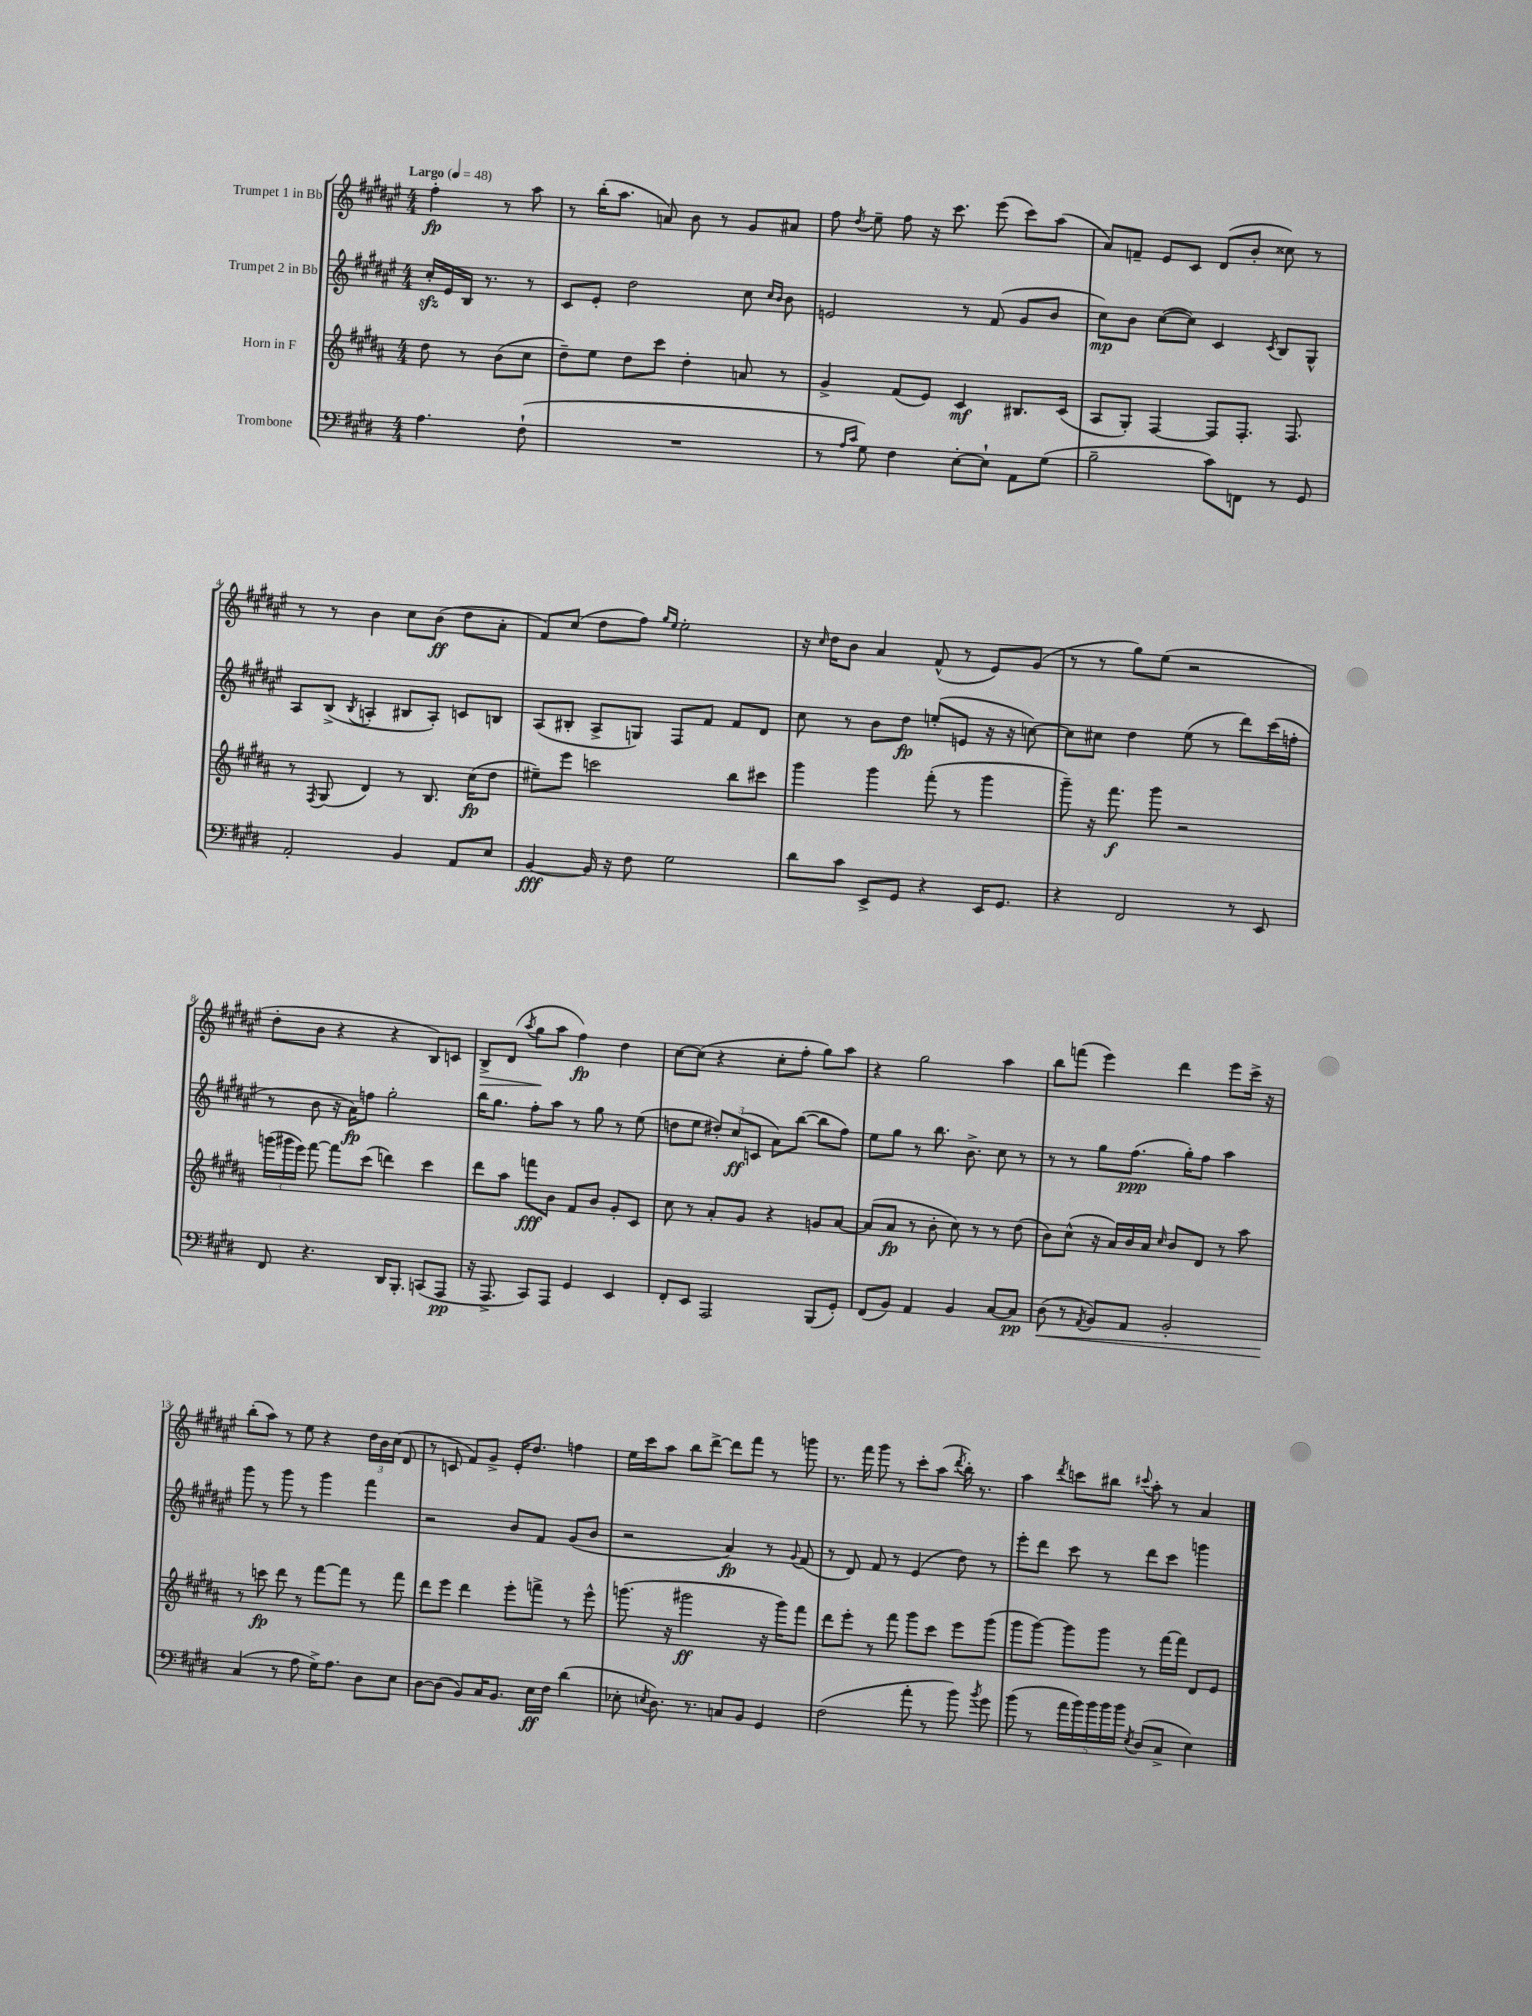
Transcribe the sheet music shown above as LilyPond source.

<<
\new StaffGroup <<
\new Staff = "s0" \with { instrumentName = "Trumpet 1 in Bb" } {
    \clef treble \key fis \major \numericTimeSignature \time 4/4 \partial 2 \tempo "Largo" 4 = 48
    \autoBeamOff fis''4-.\fp r8 ais''8 |
    r8 b''16[-.( ais''8.] a'8) b'8 r8 gis'8[ ais'8] |
    fis''8 \acciaccatura { dis''8 } eis''8-- fis''8 r16 cis'''8. eis'''8( cis'''8[) ais''8]( |
    ais'8[) f'8]-- eis'8[ cis'8] dis'8[( b'8]-. cisis''8) r8 |
    r8 r8 b'4 cis''8[ b'8]\ff( dis''8[ ais'8]-. |
    fis'8[) cis''8]( dis''8[ fis''8]) \grace { gis''16[ eis''16] } eis''2-. |
    r16 \grace { cis''16 } dis''16[ b'8] ais'4 fis'8-^( r8 eis'8[) gis'8]( |
    r8 r8 gis''8[) eis''8]( r2 |
    dis''8[-. b'8] r4 r4 b8[) c'8] |
    b8[->\> dis'8]( \acciaccatura { ais''8 } gis''8[\! ais''8] fis''4\fp) dis''4 |
    cis''8[~ cis''8]( r4 cis''8[-. fis''8]-. gis''8[) ais''8] |
    r4 gis''2 ais''4 |
    b''8[ f'''8]( eis'''4) dis'''4 eis'''8[ cis'''16]-> r16 |
    b''8[-.( ais''8]) r8 eis''8 r4 \tuplet 3/2 { dis''16[ b'16 cis''16]( } dis'8 |
    r8 c'8 fis'8[) gis'8]-> eis'16[-. dis''8.] f''4 |
    eis''16[ cis'''16 ais''8] b''8[ dis'''8]~-> dis'''8[ fis'''8] r8 g'''8 |
    r8. fis'''16 gis'''8 r8 cis'''8[-. ais''8]( \acciaccatura { dis'''8 } b''16-.) r8. |
    ais''4 \acciaccatura { dis'''8 } c'''8[ bis''8] \appoggiatura { cis'''8 } ais''8-. r8 ais'4 \bar "|." |
}
\new Staff = "s1" \with { instrumentName = "Trumpet 2 in Bb" } {
    \clef treble \key fis \major \numericTimeSignature \time 4/4 \partial 2
    \autoBeamOff cis''16[-.\sfz eis'16 b16] r8. r8 |
    cis'8[ eis'8]-. dis''2 cis''8 \grace { cis''16[ b'16] } b'8 |
    e'2 r8 fis'8( gis'8[ b'8] |
    cis''8[\mp) b'8] cis''8[~( cis''8]) cis'4 \acciaccatura { cis'8 } b8[ gis8]-^ |
    ais8[ b8]->( \acciaccatura { b8 } a4-. bis8[ a8]-.) c'8[ b8] |
    ais8[( bis8]-. ais8[-> g8]) fis8[ fis'8] fis'8[ dis'8] |
    cis''8 r8 b'8[ dis''8]\fp e''8[-.( e'8] r16 r16 c''8~) |
    c''8[ cis''8] dis''4 eis''8( r8 dis'''8[) cis'''16( f''16]-. |
    r8 b'8 r16 ais'16[\fp) f''8] gis''2-. |
    b''16[ gis''8.] fis''8[-. ais''8] r8 gis''8 r8 eis''8( |
    d''8[ eis''8] \tuplet 3/2 { dis''8[-.) cis''8\ff( c'8] } ais'8[) b''8]~( b''8[ fis''8]) |
    eis''8[ gis''8] r8 b''8. b'8.-> cis''8 r8 |
    r8 r8 gis''8[ fis''8.]\ppp( gis''16[-.) fis''8] ais''4 |
    gis'''8 r8 gis'''8 r8 gis'''4 fis'''4 |
    r2 b'8[ fis'8] gis'8[( b'8] |
    r2 ais'4\fp) r8 \appoggiatura { gis'8 } fis'8( |
    r8 dis'8) fis'8 r8 eis'4( dis''8) r8 |
    eis'''8[-. dis'''8] cis'''8 r8 dis'''8[ cis'''8] g'''4 \bar "|." |
}
\new Staff = "s2" \with { instrumentName = "Horn in F" } {
    \clef treble \key b \major \numericTimeSignature \time 4/4 \partial 2
    \autoBeamOff dis''8 r8 b'8[( cis''8] |
    dis''8[--) e''8] dis''8[ cis'''8] dis''4-. a'8 r8 |
    gis'4-> fis'8[( e'8]) cis'4\mf bis8.[ cis'16]( |
    ais8[ gis8]-.) fis4~ fis8[ fis8.]-. fis8. |
    r8 \acciaccatura { fis8 } gis8( dis'4) r8 b8. cis''16[\fp( dis''8] |
    eis''8[--) e'''8] c'''2 b''8[ cis'''8] |
    gis'''4 gis'''4 fis'''8-.( r8 gis'''4 |
    gis'''8--) r16 fis'''8.\f gis'''8 r2 |
    \tuplet 3/2 { g'''16[( gis'''16 e'''16]) } fis'''8~ fis'''8[ cis'''8]( d'''4) cis'''4 |
    dis'''8[ ais''8] f'''8[\fff b'8] fis'8[ b'8] gis'8[-. cis'8] |
    cis''8 r8 ais'8[-. gis'8] r4 g'8[ ais'8]~ |
    ais'8[( ais'8]\fp r8 b'8-. cis''8) r8 r8 dis''8( |
    b'8[) cis''8]-^( r16 ais'16[) b'16 ais'16] \grace { cis''16 } b'8[ dis'8] r8 ais''8 |
    r8 c'''8\fp dis'''8 r8 fis'''8[~ fis'''8] r8 fis'''8 |
    dis'''8[ e'''8] dis'''4 e'''8[-. f'''8]-> r8 e'''8-^ |
    g'''8.( r16 gis'''2\ff r16 gis'''16[) fis'''8] |
    dis'''8[ e'''8]-. r8 fis'''8 gis'''8[ cis'''8] e'''8[ gis'''8]( |
    gis'''8[ gis'''8]~) gis'''8[ gis'''8] r8 fis'''16[~ fis'''16] dis'8[ e'8] \bar "|." |
}
\new Staff = "s3" \with { instrumentName = "Trombone" } {
    \clef bass \key e \major \numericTimeSignature \time 4/4 \partial 2
    \autoBeamOff a4. fis8-!( |
    R1 |
    r8 \grace { a16[ cis'16] } gis8) fis4 e8[~-. e8]-! a,8[ gis8]( |
    b2-- cis'8[) f,8] r8 gis,8 |
    a,2-. b,4 a,8[ e8] |
    b,4~\fff b,16 r16 fis8 gis2 |
    dis'8[ cis'8] e,8[-> gis,8] r4 e,16[ gis,8.] |
    r4 fis,2 r8 e,8 |
    fis,8 r4. dis,16[ b,,8.]-. c,8[( a,,8]\pp |
    r16 a,,8.-> cis,8[) a,,8] gis,4 e,4 |
    fis,8[-. e,8] a,,2 b,,8[( gis,8]-.) |
    fis,8[( b,8]) a,4 b,4 cis8[~ cis8]\pp |
    dis8\<( r8 \acciaccatura { a,8 } b,8[) a,8] b,2-. |
    cis4\!( r8 a8 gis16[->) a8.] dis8[ e8] |
    dis8[~ dis8]( b,8[) cis16 b,8.] e16[\ff fis16] dis'4( |
    ees8-. \acciaccatura { e8 } dis8.) r8. c8[ b,8] gis,4 |
    fis2( a'8-. r8 b'8) \acciaccatura { b'8 } gis'8 |
    b'8( r8 \tuplet 5/4 { a'16[ b'16) b'16 b'16 b'16] } \acciaccatura { e8 } dis8[( cis8]-> e4) \bar "|." |
}
>>
>>
